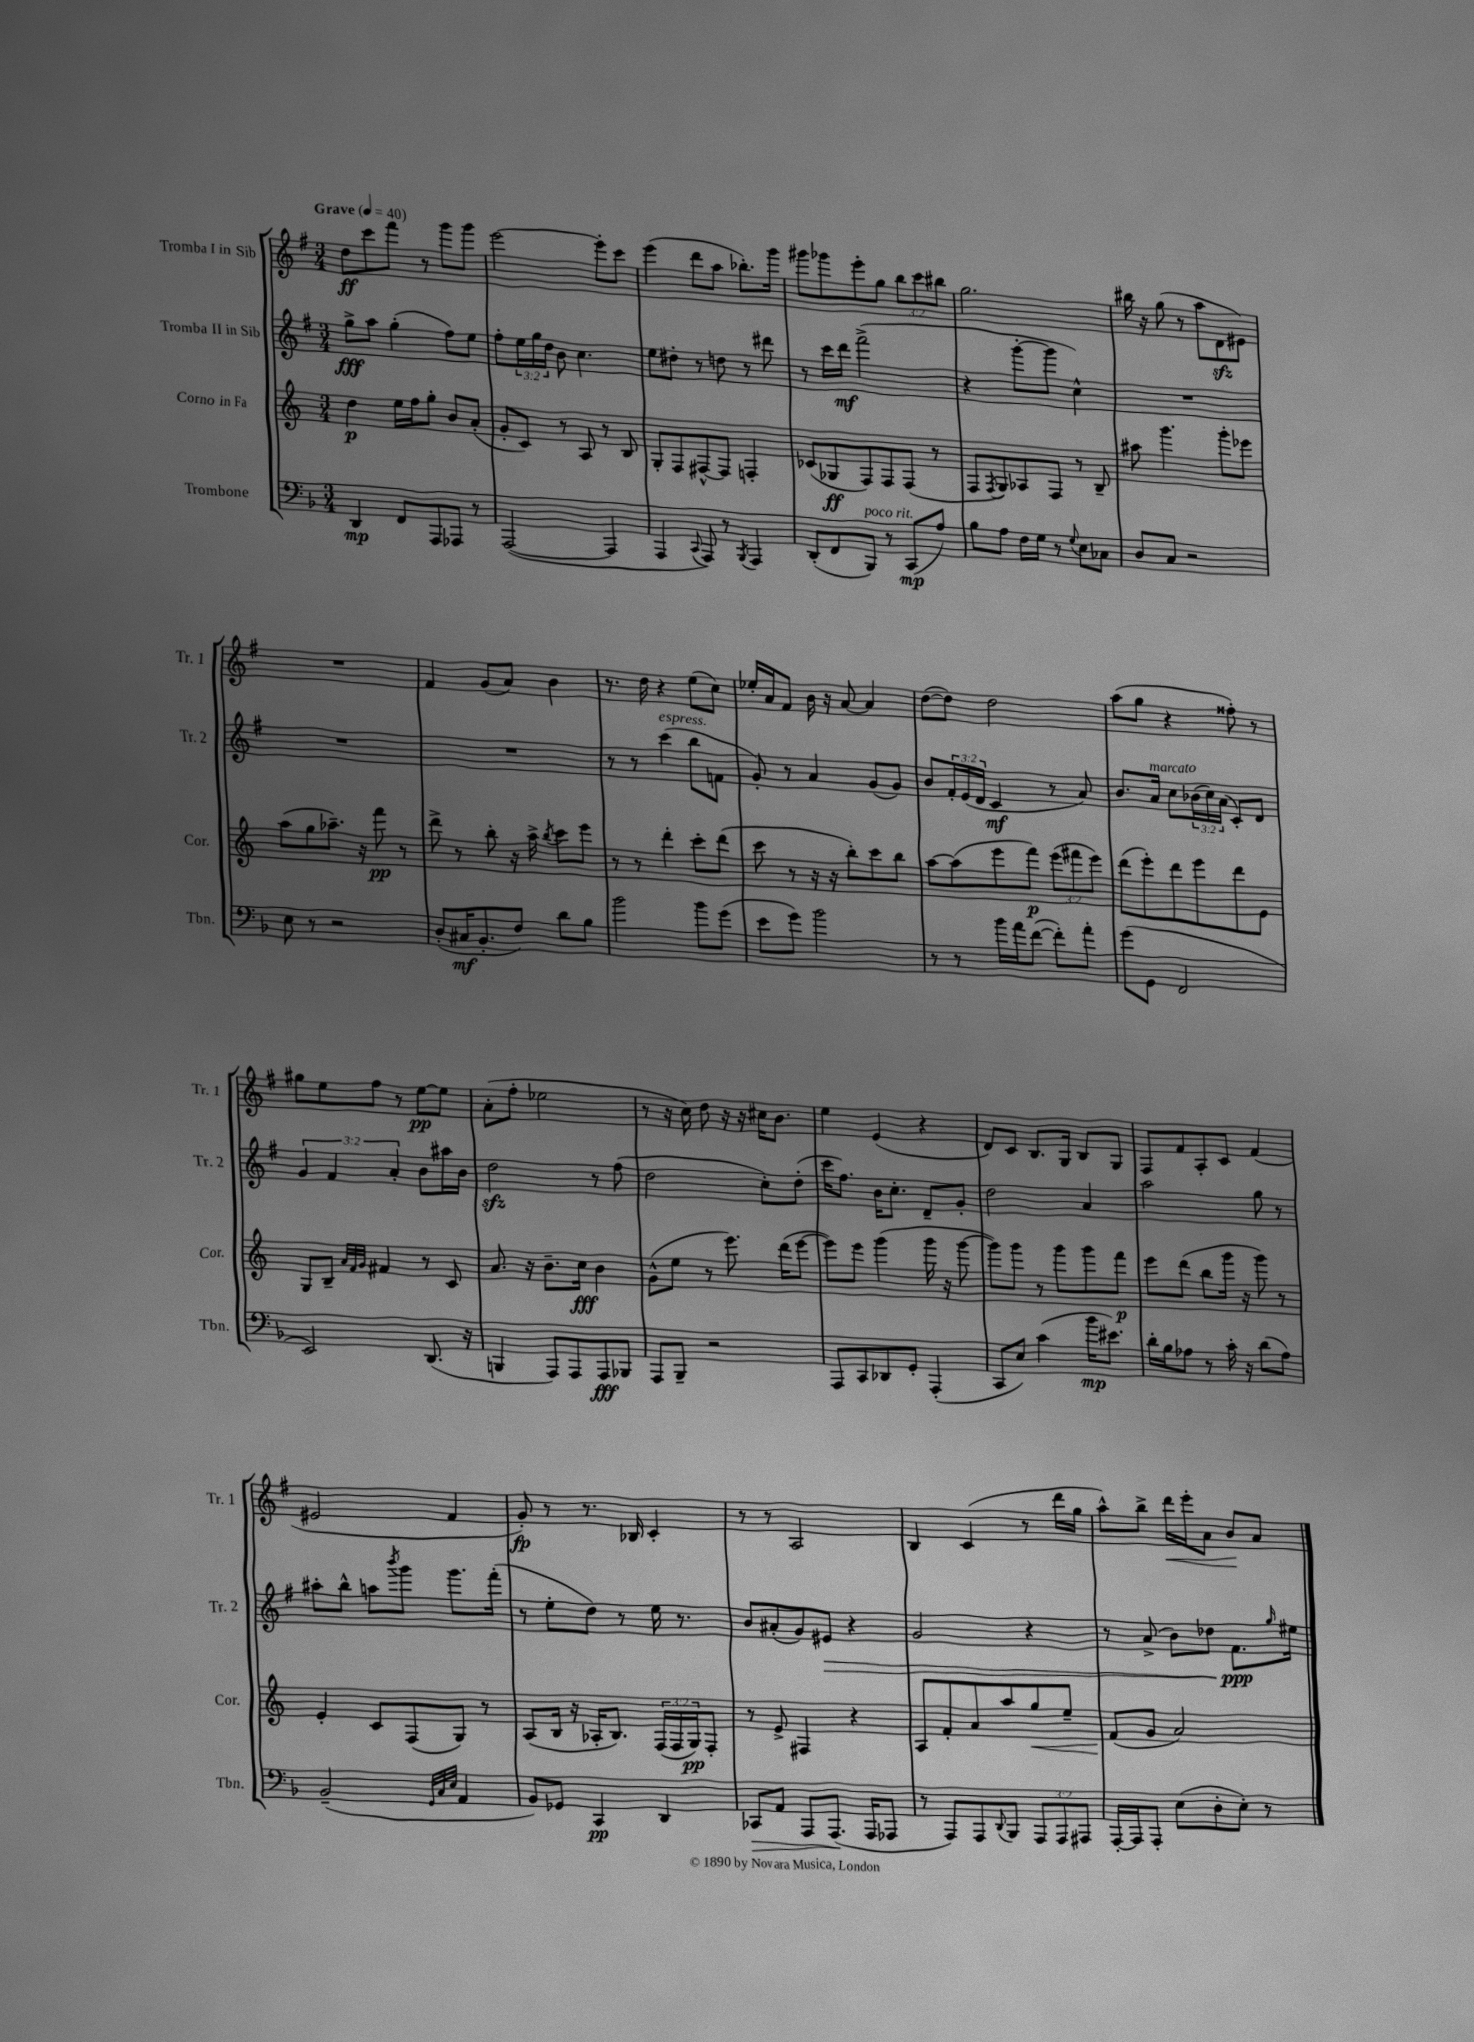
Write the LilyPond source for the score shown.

<<
\new StaffGroup <<
\new Staff = "s0" \with { instrumentName = "Tromba I in Sib" shortInstrumentName = "Tr. 1" } {
    \clef treble \key g \major \numericTimeSignature \time 3/4 \override Staff.TupletNumber.text = #tuplet-number::calc-fraction-text \tempo "Grave" 4 = 40
    d''8\ff c'''8 fis'''8 r8 g'''8 g'''8 |
    e'''2~ e'''8-. c'''8 |
    e'''4( d'''8 a''8 bes''8.-.) g'''16 |
    gis'''8 ges'''8 e'''8-. g''8 \tuplet 3/2 { b''8 c'''8 bis''8 } |
    g''2. |
    bis''16 r16 g''8( r8 a''8 d'8\sfz eis'8) |
    R2. |
    fis'4 g'8( a'8) b'4 |
    r8. d''16 r4 e''8( c''8) |
    ees''16-. a'16 fis'8 b'16 r16 a'8~ a'4 |
    d''8~( d''8) d''2 |
    a''8( g''8 r4 fisis''8-.) r8 |
    gis''8 e''8 fis''8 r8 e''8~\pp e''8 |
    a'8-.( fis''8-. ees''2 |
    r8 r16 c''16) d''8 r16 r16 cis''16 b'8. |
    e''4 e'4( r4 |
    d'8) c'8 b8. g16 b8 g8 |
    fis8 fis'8 a8-. c'8 fis'4( |
    eis'2 fis'4 |
    g'8-.\fp) r8 r8. bes16 c'4-. |
    r8 r8 a2 |
    b4 c'4( r8 d'''16 g''16 |
    a''8-^) b''8-> d'''16\< e'''16-. a'8 b'8\! a'8 \bar "|." |
}
\new Staff = "s1" \with { instrumentName = "Tromba II in Sib" shortInstrumentName = "Tr. 2" } {
    \clef treble \key g \major \numericTimeSignature \time 3/4 \override Staff.TupletNumber.text = #tuplet-number::calc-fraction-text
    g''8->\fff a''8 g''4-.( fis''8) e''8 |
    fis''8-. \tuplet 3/2 { e''16 g''16 d''16 } b'8 c''4. |
    e''8 dis''8-. r8 d''8 r8 dis'''8 |
    r8 c'''16 d'''16\mf fis'''2->( |
    r4 g'''8~-. g'''8 c''4-^) |
    R2. |
    R2. |
    R2. |
    r8 r8 c'''4^\markup { \italic "espress." }( b''8 f'8 |
    g'8-.) r8 a'4 g'8( g'8) |
    b'8 \tuplet 3/2 { fis'16-. e'16( d'16 } c'4\mf r8 a'8) |
    b'8. a'16^\markup { \italic "marcato" } c''8 \tuplet 3/2 { bes'16( c''16) a'16( } c'8-.) d'8 |
    \tuplet 3/2 { g'4 fis'4 a'4-. } b'8 ais''16 b'16 |
    d''2\sfz r8 fis''8( |
    d''2 c''8-.) d''8-.( |
    c'''16 fis''8.) b'16 c''8.-. d'8-- g'8-. |
    d''2 a'4 |
    a''2 g''8 r8 |
    ais''8-. b''8-^ a''8 \acciaccatura { b'''8 } g'''8 g'''8. fis'''16-.( |
    r8 e''8-. d''8) r8 e''16 r8. |
    b'8 ais'8-.( g'8) eis'8\> r4 |
    g'2 r4 |
    r8 a'8->( b'8) des''8 fis'8.\ppp\! \grace { g''16 } eis''16 \bar "|." |
}
\new Staff = "s2" \with { instrumentName = "Corno in Fa" shortInstrumentName = "Cor." } {
    \clef treble \key c \major \numericTimeSignature \time 3/4 \override Staff.TupletNumber.text = #tuplet-number::calc-fraction-text
    d''4\p e''16 f''16 g''8-. b'8 a'8-.( |
    g'8-. c'8) r8 a8 r8 b8 |
    g8-. f8 fis8~-^ fis8 f4-. |
    ces'8( ges8\ff f8) f8 f8( r8 |
    f8 \acciaccatura { f8 } g8) aes8 f8 r8 b8-- |
    ais''8 g'''4. g'''8-. ees'''8 |
    a''8( g''8 aes''8.--) r16 f'''8\pp r8 |
    d'''8-> r8 b''8-. r16 a''16-> \acciaccatura { b''8 } c'''8 e'''8 |
    r8 r8 d'''4-. c'''8-. d'''8( |
    c'''8 r8 r16 r16 b''8-.) c'''8 b''8 |
    a''8~ a''8( e'''8 f'''8\p) \tuplet 3/2 { e'''8( fis'''8 e'''8) } |
    d'''8( e'''8-.) d'''8 e'''8 d'''8 e'8 |
    g8 b8-- \grace { a'32 f'32 g'32 } fis'4 r8 c'8 |
    a'8. r16 b'8.-- c''16\fff b'4 |
    g'8-^( e''8 r8 e'''8.) d'''16( e'''8~ |
    e'''8) e'''8 g'''4( g'''16 r16 g'''8~ |
    g'''8) g'''8 r8 g'''8 g'''8 f'''8\p |
    e'''8 d'''8( b''8 g'''16 r16 g'''8) r8 |
    e'4-. c'8 f8( g8) r8 |
    a8( b16 r16 aes16-. b8.) \tuplet 3/2 { f16( f16 g16\pp) } f8-. |
    r8 e'8-> fis4 r4 |
    a8 f'8-. a'8 a''8 g''8\< e''8-- |
    f'8\!( g'8 a'2) \bar "|." |
}
\new Staff = "s3" \with { instrumentName = "Trombone" shortInstrumentName = "Tbn." } {
    \clef bass \key f \major \numericTimeSignature \time 3/4 \override Staff.TupletNumber.text = #tuplet-number::calc-fraction-text
    d,4\mp f,8 a,,8 aes,,8 r8 |
    a,,2~( a,,4 |
    a,,4 \appoggiatura { c,8 } a,,8) r8 \acciaccatura { bes,,8 } a,,4 |
    d,8-.( f,8 bes,,8^\markup { \italic "poco rit." }) r8 c,8\mp( a8) |
    bes8 a8 f16 g16 r8 \appoggiatura { g8 } e8 ces8 |
    d8 c8 r2 |
    e8 r8 r2 |
    d8-.( cis16\mf bes,8.-. f8) d'8 bes8 |
    bes'2 bes'8 g'8( |
    e'8 g'8) bes'2 |
    r8 r8 bes'16 a'16 f'8~( f'8-.) a'8-. |
    g'8( g,8 f,2 |
    e,2) d,8.( r16 |
    b,,4 a,,8) a,,8 a,,8\fff bes,,8 |
    a,,8 bes,,8-- r2 |
    a,,8 c,8 des,8 g,8-. a,,4-.( |
    c,8 e8) c'4( bes'16\mp eis'8.) |
    d'16-. bes16 aes8 r8 c'16-. r16 d'8( aes8) |
    bes,2--( \grace { g,32 c32 e32 } a,4 |
    bes,8) ges,8 c,4\pp d,4 |
    ces,8\> a,8 a,,8 a,,8.\!( a,,16 aes,,8 |
    r8 a,,8) a,,8 \appoggiatura { d,8 } bes,,8 \tuplet 3/2 { a,,8 a,,8 ais,,8 } |
    a,,16~-. a,,16 a,,8-. e8( d8-. e8-.) r8 \bar "|." |
}
>>
>>
\layout { \context { \Score \remove "Bar_number_engraver" } }
